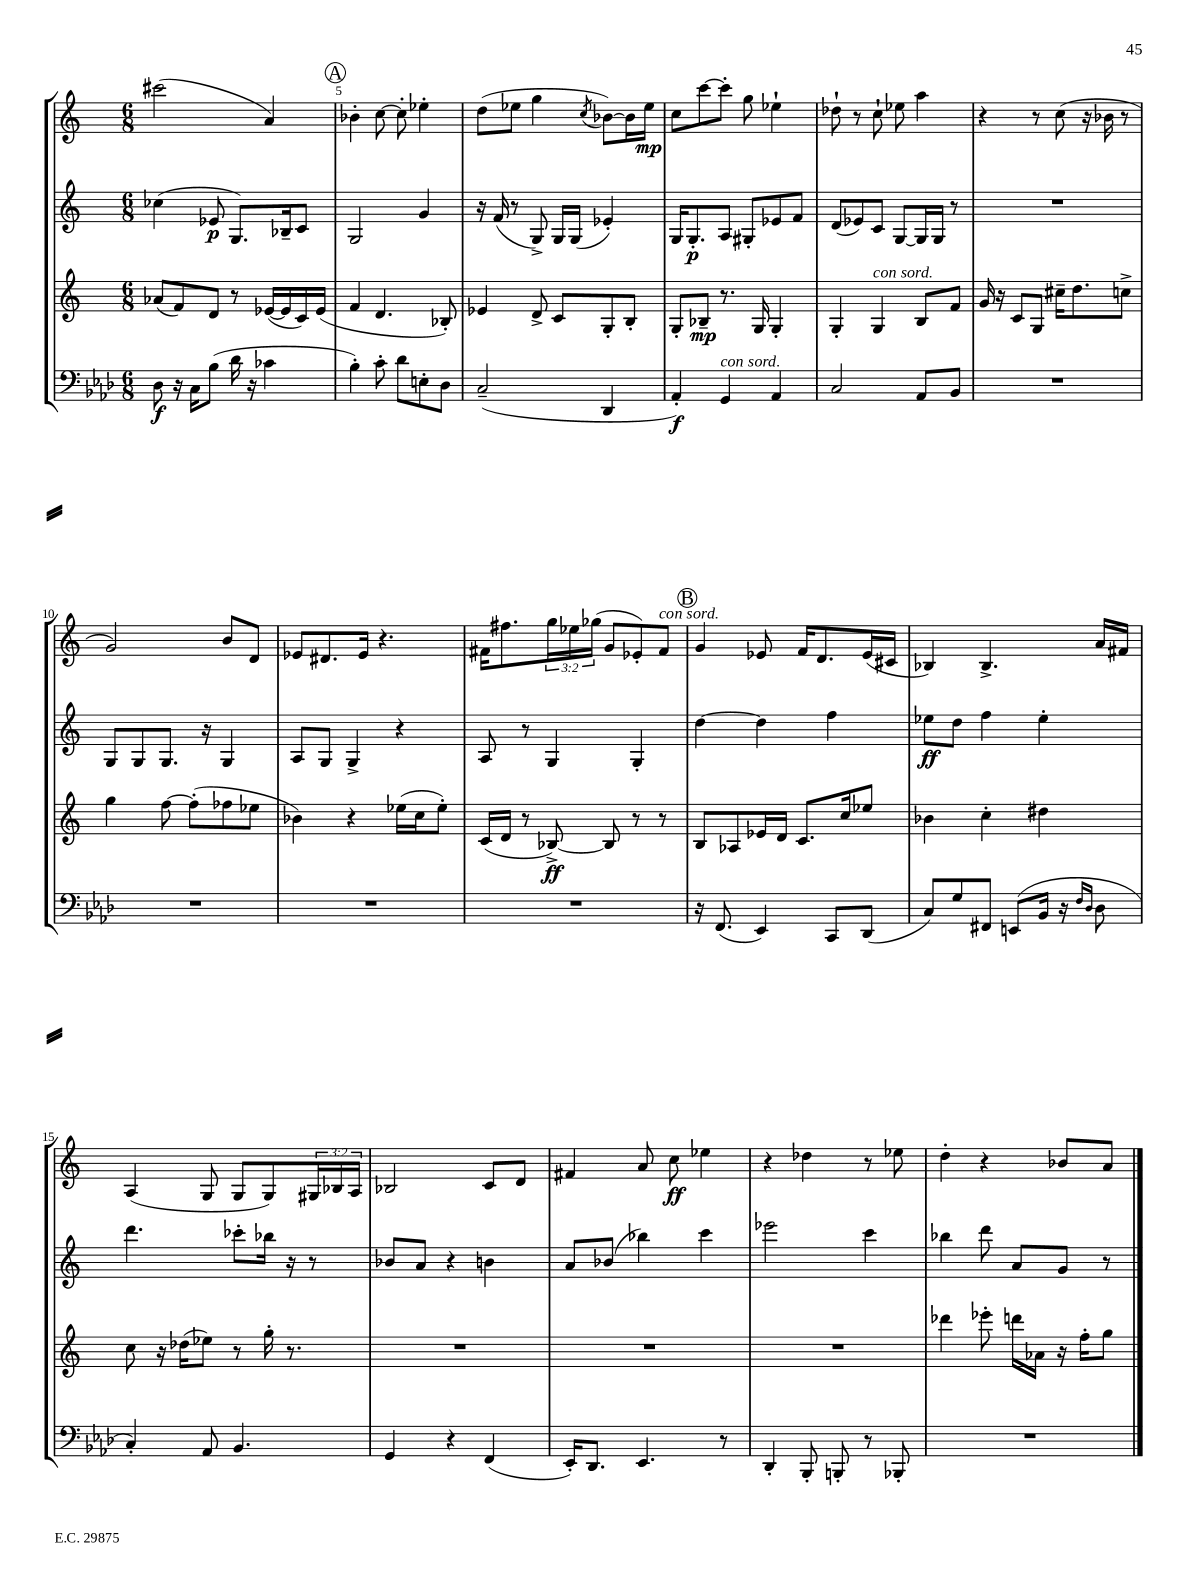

**kern	**dynam	**kern	**dynam	**kern	**dynam	**kern	**dynam
*part4	*part4	*part3	*part3	*part2	*part2	*part1	*part1
*staff4	*staff4	*staff3	*staff3	*staff2	*staff2	*staff1	*staff1
*clefF4	*	*clefG2	*	*clefG2	*	*clefG2	*
*k[b-e-a-d-]	*	*k[]	*	*k[]	*	*k[]	*
*M6/8	*	*M6/8	*	*M6/8	*	*M6/8	*
=4	=4	=4	=4	=4	=4	=4	=4
8D-\	f	(8a-X/L	.	(4cc-X\	.	(2ccc#X\	.
16r	.	8f/)	.	.	.	.	.
16C\KL	.	.	.	.	.	.	.
(8B-\J	.	8d/J	.	8e-X/	p	.	.
16d-\	.	8r	.	8.G/L)	.	.	.
16r	.	.	.	.	.	.	.
4c-X\	.	([16e-X/LL	.	.	.	4a/)	.
.	.	16e-/]	.	16B-X~/k	.	.	.
.	.	16c/)	.	8c/J	.	.	.
.	.	(16e-/JJ	.	.	.	.	.
!!LO:REH:place=s1:t=A
=5	=5	=5	=5	=5	=5	=5	=5
4B-'\)	.	4f/	.	2G/	.	4b-X'\	.
8c'\	.	4.d/	.	.	.	[8cc\	.
8d-\L	.	.	.	.	.	8cc'\]	.
8En'\	.	.	.	4g/	.	4ee-X'\	.
8D-\J	.	8B-X'/)	.	.	.	.	.
=6	=6	=6	=6	=6	=6	=6	=6
(2C~/	.	4e-X/	.	16r	.	(8dd\L	.
.	.	.	.	(16f/	.	.	.
.	.	.	.	8r	.	8ee-X\J	.
.	.	8d^/	.	8G^/)	.	4gg\	.
.	.	8c/L	.	16G/LL	.	.	.
.	.	.	.	(16G/JJ	.	.	.
.	.	.	.	.	.	8qcc/	.
4DD-/	.	8G'/	.	4e-X'/)	.	[8b-X\L)	.
.	.	8B'/J	.	.	.	16b-\L]	.
.	.	.	.	.	.	16ee-\JJ	mp
=7	=7	=7	=7	=7	=7	=7	=7
4AA-'/)	f	8G'/L	.	16G/KL	.	8cc\L	.
.	.	.	.	8.G'/	p	.	.
.	.	8B-X~/J	mp	.	.	[8ccc\	.
!LO:TX:a:i:t=con sord.	!	!	!	!	!	!	!
4GG/	.	8.r	.	8A/J	.	8ccc'\J]	.
.	.	.	.	8G#X'/L	.	8gg\	.
.	.	16G/	.	.	.	.	.
4AA-/	.	4G'/	.	8e-X/	.	4ee-X`\	.
.	.	.	.	8f/J	.	.	.
=8	=8	=8	=8	=8	=8	=8	=8
2C/	.	4G'/	.	(8d/L	.	8dd-X`\	.
.	.	.	.	8e-X/)	.	8r	.
!	!	!LO:TX:a:i:t=con sord.	!	!	!	!	!
.	.	4G/	.	8c/J	.	8cc`\	.
.	.	.	.	[8G/L	.	8ee-X\	.
8AA-/L	.	8B/L	.	16G/L]	.	4aa\	.
.	.	.	.	16G/JJ	.	.	.
8BB-/J	.	8f/J	.	8r	.	.	.
=9	=9	=9	=9	=9	=9	=9	=9
2.r	.	16g/	.	2.r	.	4r	.
.	.	16r	.	.	.	.	.
.	.	8c/L	.	.	.	.	.
.	.	8G/J	.	.	.	8r	.
.	.	16cc#X~\KL	.	.	.	(8cc\	.
.	.	8.dd\	.	.	.	.	.
.	.	.	.	.	.	16r	.
.	.	.	.	.	.	16b-X\	.
.	.	8ccn^\J	.	.	.	8r	.
!!LO:LB:g=z
=10	=10	=10	=10	=10	=10	=10	=10
2.r	.	4gg\	.	8G/L	.	2g/)	.
.	.	.	.	8G/	.	.	.
.	.	[8ff\	.	8.G/J	.	.	.
.	.	(8ff'\L]	.	.	.	.	.
.	.	.	.	16r	.	.	.
.	.	8ff-X\	.	4G/	.	8b/L	.
.	.	8ee-X\J	.	.	.	8d/J	.
=11	=11	=11	=11	=11	=11	=11	=11
2.r	.	4b-X\)	.	8A/L	.	8e-X/L	.
.	.	.	.	8G/J	.	8.d#X/	.
.	.	4r	.	4G^/	.	.	.
.	.	.	.	.	.	16e-/Jk	.
.	.	.	.	.	.	4.r	.
.	.	(16ee-X\LL	.	4r	.	.	.
.	.	16cc\J	.	.	.	.	.
.	.	8ee-'\J)	.	.	.	.	.
=12	=12	=12	=12	=12	=12	=12	=12
2.r	.	(16c/LL	.	8A/	.	16f#X\KL	.
.	.	16d/JJ	.	.	.	8.ff#X\	.
.	.	8r	.	8r	.	.	.
.	.	[8B-X^/)	ff	4G/	.	24gg\L	.
.	.	.	.	.	.	24ee-X\	.
.	.	.	.	.	.	(24gg-X\JJ	.
.	.	8B-/]	.	.	.	8g/L	.
.	.	8r	.	4G'/	.	8e-X'/)	.
!	!	!	!	!	!	!LO:TX:a:i:t=con sord.	!
.	.	8r	.	.	.	8f#/J	.
!!LO:REH:place=s1:t=B
=13	=13	=13	=13	=13	=13	=13	=13
16r	.	8B/L	.	[4dd\	.	4g/	.
(8.FF/	.	.	.	.	.	.	.
.	.	8A-X/	.	.	.	.	.
4EE-/)	.	16e-X/L	.	4dd\]	.	8e-X/	.
.	.	16d/JJ	.	.	.	.	.
.	.	8.c/L	.	.	.	16f/KL	.
.	.	.	.	.	.	8.d/	.
8CC/L	.	.	.	4ff\	.	.	.
.	.	16cc/k	.	.	.	.	.
(8DD-/J	.	8ee-X/J	.	.	.	(16e-/L	.
.	.	.	.	.	.	16c#X/JJ	.
=14	=14	=14	=14	=14	=14	=14	=14
8C/L)	.	4b-X\	.	8ee-X\L	ff	4B-X/)	.
8G/	.	.	.	8dd\J	.	.	.
8FF#X/J	.	4cc'\	.	4ff\	.	4.B-^/	.
(8EEn/L	.	.	.	.	.	.	.
16BB-/Jk	.	4dd#X\	.	4ee-'\	.	.	.
16r	.	.	.	.	.	.	.
16qqF/LL	.	.	.	.	.	.	.
16qqD-/JJ	.	.	.	.	.	.	.
8D-\	.	.	.	.	.	16a/LL	.
.	.	.	.	.	.	16f#X/JJ	.
!!LO:LB:g=z
=15	=15	=15	=15	=15	=15	=15	=15
4C'/)	.	8cc\	.	4.ddd\	.	(4A/	.
.	.	16r	.	.	.	.	.
.	.	(16dd-X\KL	.	.	.	.	.
8AA-/	.	8ee-X\J)	.	.	.	8G/	.
4.BB-/	.	8r	.	8ccc-X'\L	.	8G/L	.
.	.	16gg'\	.	16bb-X\Jk	.	8G/)	.
.	.	8.r	.	16r	.	.	.
.	.	.	.	8r	.	24G#X/L	.
.	.	.	.	.	.	24B-X/	.
.	.	.	.	.	.	24A/JJ	.
=16	=16	=16	=16	=16	=16	=16	=16
4GG/	.	2.r	.	8b-X/L	.	2B-X/	.
.	.	.	.	8a/J	.	.	.
4r	.	.	.	4r	.	.	.
(4FF/	.	.	.	4bn\	.	8c/L	.
.	.	.	.	.	.	8d/J	.
=17	=17	=17	=17	=17	=17	=17	=17
16EE-'/KL)	.	2.r	.	8a/L	.	4f#X/	.
8.DD-/J	.	.	.	.	.	.	.
.	.	.	.	(8b-X/J	.	.	.
4.EE-/	.	.	.	4bb-X\)	.	8a/	.
.	.	.	.	.	.	8cc\	ff
.	.	.	.	4ccc\	.	4ee-X\	.
8r	.	.	.	.	.	.	.
=18	=18	=18	=18	=18	=18	=18	=18
4DD-'/	.	2.r	.	2eee-X\	.	4r	.
8BBB-'/	.	.	.	.	.	4dd-X\	.
8BBBn'/	.	.	.	.	.	.	.
8r	.	.	.	4ccc\	.	8r	.
8BBB-X'/	.	.	.	.	.	8ee-X\	.
=19	=19	=19	=19	=19	=19	=19	=19
2.r	.	4ddd-X\	.	4bb-X\	.	4dd'\	.
.	.	8eee-X'\	.	8ddd\	.	4r	.
.	.	16dddn\LL	.	8a/L	.	.	.
.	.	16a-X\JJ	.	.	.	.	.
.	.	16r	.	8g/J	.	8b-X/L	.
.	.	16ff'\KL	.	.	.	.	.
.	.	8gg\J	.	8r	.	8a/J	.
==	==	==	==	==	==	==	==
*-	*-	*-	*-	*-	*-	*-	*-
